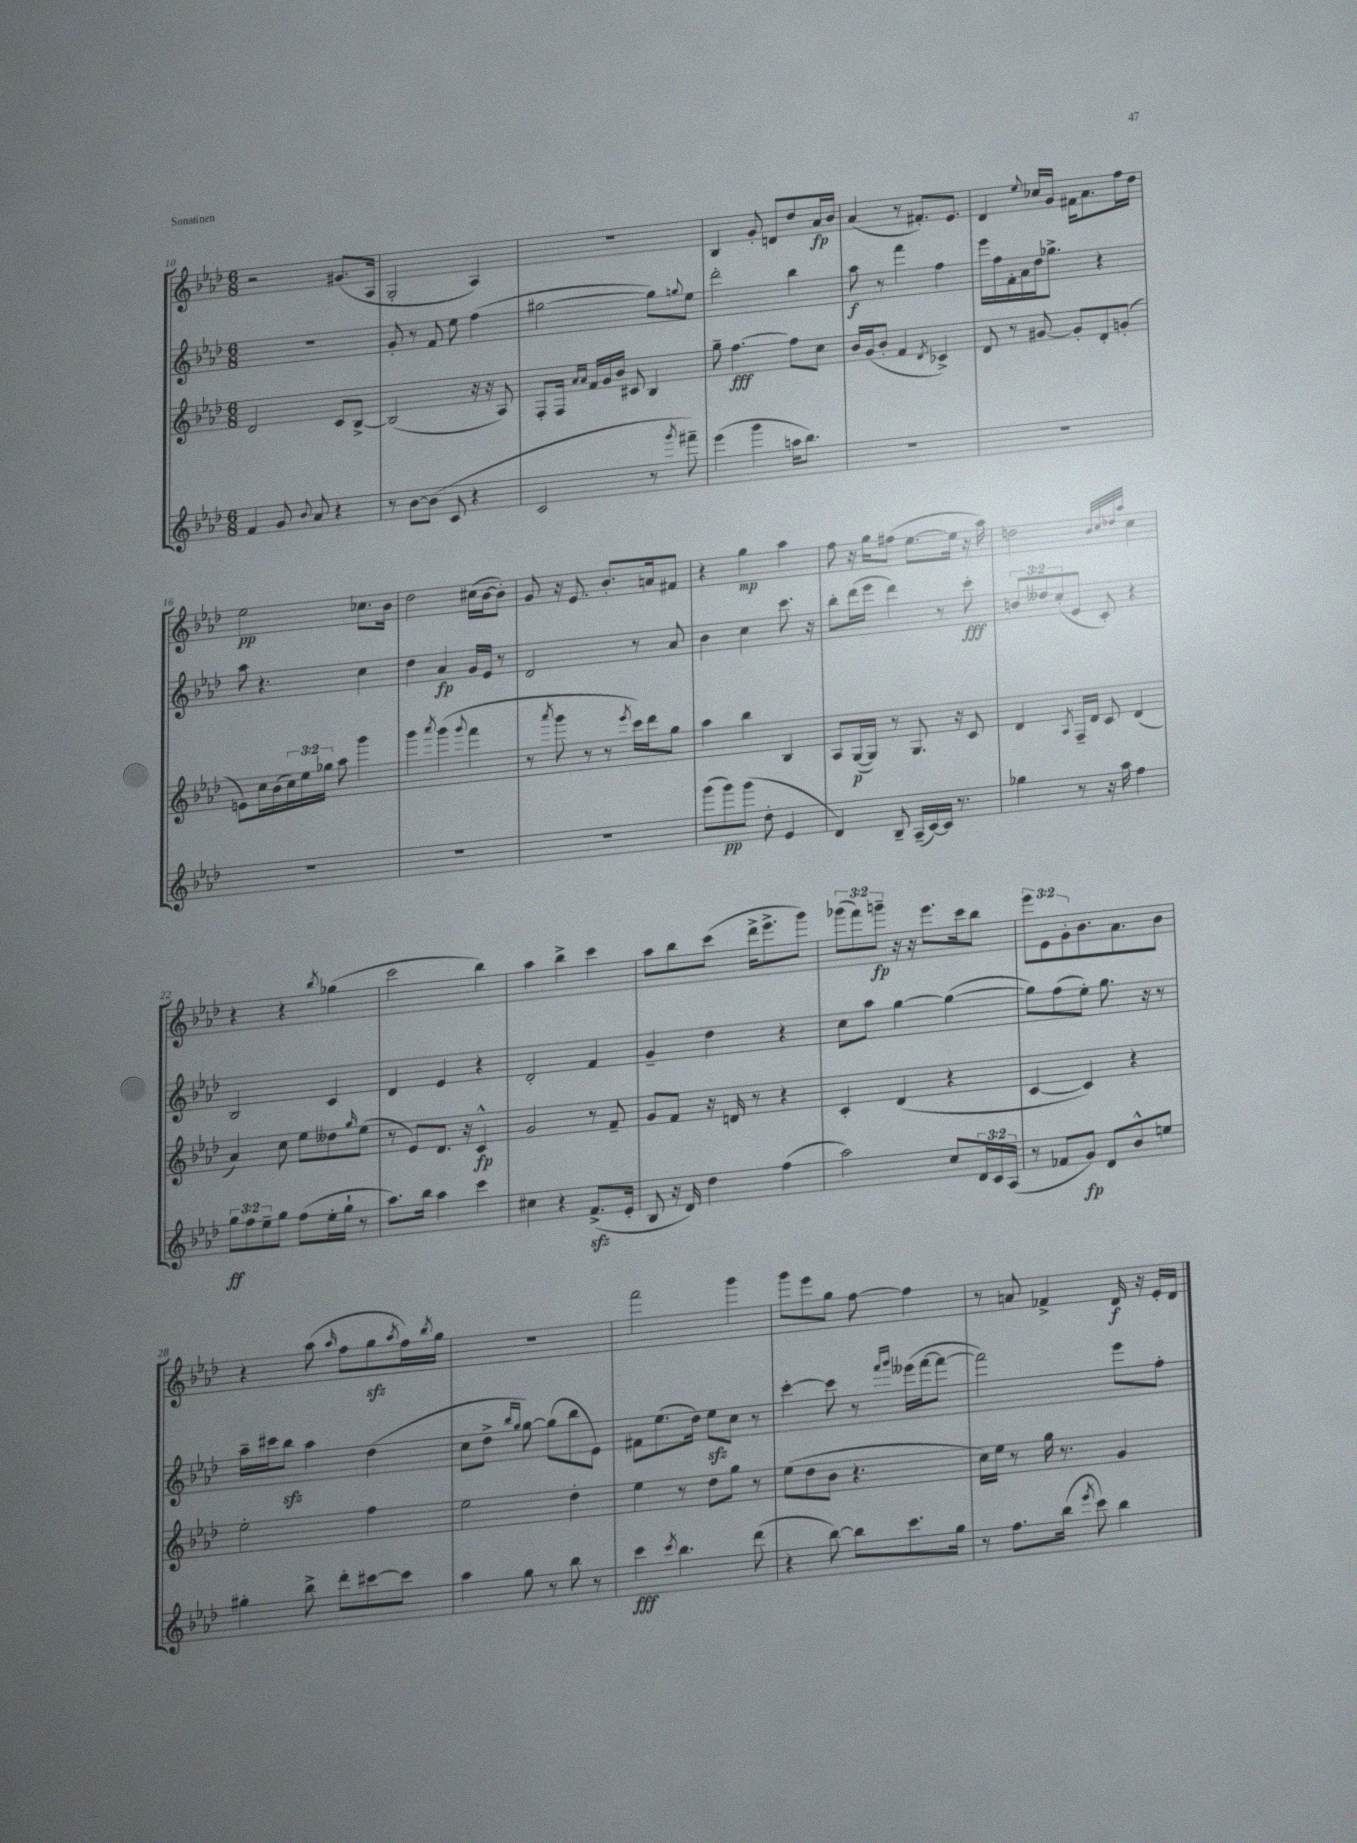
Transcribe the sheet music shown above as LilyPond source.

<<
\new StaffGroup <<
\new Staff = "s0" {
    \clef treble \key aes \major \numericTimeSignature \time 6/8 \override Staff.TupletNumber.text = #tuplet-number::calc-fraction-text
    r2 gis'8.( aes16 |
    g2-. aes4) |
    R2. |
    bes4 g'8-. d'8 des''8 aes'16\fp bes'16 |
    aes'4( r8 fis'8.-.) ees'8. |
    des'4 \appoggiatura { ees''8 } ces''16 g'16 fis'16 aes'8. f''16 des''16 |
    ees''2\pp ces''8. bes'16 |
    des''2 cis''16( bes'16~ bes'8-.) |
    g'8 r16 ees'8. bes'8.-. a'16 fis'8 |
    r4 g''4\mp aes''4 |
    f''8 r16 g''16 fis''8( ees''8.~ ees''16 r16 aes''16) |
    d''2 \grace { bes'32 c''32 des''32 aes''32 } c''4 |
    r4 r4 \acciaccatura { bes''8 } ges''4( |
    c'''2 bes''4) |
    aes''4 bes''4-> c'''4 |
    aes''8 bes''8 c'''8( des'''16-> ees'''8.-> g'''8) |
    \tuplet 3/2 { ges'''8( f'''8) g'''8--\fp } r16 r16 ees'''8. c'''16 bes''8 |
    \tuplet 3/2 { ees'''8 ees'8 g'8-. } bes'8. aes'8. bes'8 |
    r4 aes''8( \grace { aes''16 } f''8 g''8\sfz \acciaccatura { aes''8 } f''16) \acciaccatura { bes''8 } g''16 |
    R2. |
    f'''2 g'''4 |
    g'''8 ees'''8 g''8 f''8~ f''4 |
    r8 a'8 fes'4-> des'16\f r16 ees'16-. des'16 \bar "|." |
}
\new Staff = "s1" {
    \clef treble \key aes \major \numericTimeSignature \time 6/8 \override Staff.TupletNumber.text = #tuplet-number::calc-fraction-text
    R2. |
    g'8-. r8 f'8 ees''8 f''4( |
    gis''2~ gis''8) \appoggiatura { g''8 } ees''8 |
    des'''2-. bes''4 |
    aes''8\f r8 f'''4 f''4 |
    ees'''16 f''16 f'16-. aes'16 des''16 ges''8.-> r4 |
    aes''8 r4. c''4 |
    des''4 aes'4\fp g'16 ees'16 r8 |
    des'2 r8 aes'8 |
    bes'4 c''4 c'''8. r16 |
    bes''8-. des'''16( ees'''16 des'''4) r8 c'''8-.\fff |
    \tuplet 3/2 { b'8 deses''8 c''8-.( } ees'8 c'8-.) r4 |
    bes2 c'4 |
    des'4 ees'4 r4 |
    des'2-. f'4 |
    g'4-- des''4 r4 |
    c''8 aes''8 g''4~ g''4~( |
    g''8) f''8( ees''8-.) g''8. r16 r8 |
    aes''16-- cis'''16 bes''8\sfz aes''4 des''4( |
    c''8 des''8-> \grace { bes''16 g''16 } g''8~) g''8( bes''8 ees'8) |
    fis'8 ees''8.( des''16) ees''8\sfz c''8 r8 |
    c'''4~-. c'''8 r8 \grace { f'''16 g'''16 } eeses'''16( f'''16~ f'''8~ |
    f'''2) ees'''8 f''8-. \bar "|." |
}
\new Staff = "s2" {
    \clef treble \key aes \major \numericTimeSignature \time 6/8 \override Staff.TupletNumber.text = #tuplet-number::calc-fraction-text
    des'2 c'8 bes8~-> |
    bes2( r16 r16 aes8) |
    f8-. f16 \grace { aes'16 aes'16 } f'16 g'16 bes'16 cis'8 bes4 |
    g''8-- f''4.~\fff f''8 c''8 |
    bes'16 g'16( bes'8-. f'4 \acciaccatura { des'8 } ces'4->) |
    des'8 r8 gis'8~ gis'8-. des'8-. g'8-.( |
    e'8) c''16 bes'16( \tuplet 3/2 { c''16) ees''16 ges''16 } aes''8 g'''4 |
    g'''4 \acciaccatura { aes'''8 } g'''4( \appoggiatura { g'''8 } f'''4 |
    r8 \acciaccatura { aes'''8 } g'''8 r8 r8 \acciaccatura { ees'''8 } c'''16) des'''16 g''8 |
    aes''4 bes''4 bes4 |
    aes8 g16~\p( g16) r8 g8. r16 c'8 |
    des'4 \acciaccatura { aes8 } f16-- des'16 c'8 des'4( |
    aes'4) c''8 ees''8 deses''8 \grace { g''16 } ees''8( |
    r8 ees'8) des'8. r16 c'4-^\fp |
    g'2 r8 f'8-- |
    g'8 f'8 r16 d'16 r8 r4 |
    c'4-. des'4( r4 |
    c'4~ c'4) r4 |
    ees''2-. f''4 |
    ees''2 des''4-. |
    ees''4 r8 des''8 g''8 r8 |
    ees''8( des''8 bes'8 r4. |
    c''16) ees''16 r8 g''16 r8. g'4 \bar "|." |
}
\new Staff = "s3" {
    \clef treble \key aes \major \numericTimeSignature \time 6/8 \override Staff.TupletNumber.text = #tuplet-number::calc-fraction-text
    f'4 g'8 \appoggiatura { bes'8 } aes'8 r4 |
    r8 bes'8~ bes'8( c'8 r4 |
    c'2 r8 \acciaccatura { g'''8 } fis'''8--) |
    ees'''4( g'''4 a''16 bes''8.) |
    R2. |
    R2. |
    R2. |
    R2. |
    R2. |
    g'''8( g'''8\pp) g'''8( des''8-. ees'4 |
    des'4) bes8-- aes16--( c'16~) c'16 r8. |
    ges''4 r8 r16 aes''16 f''4 |
    \tuplet 3/2 { g''8\ff f''8 ees''8-- } g''8 f''8( ees''16-. g''16-! r8 |
    aes''8.) bes''16 aes''4 c'''4 |
    cis''4 r4 f'8.->\sfz( ees'16-. |
    bes8 r16 des'16) des''4 f''4( |
    aes''2) c''8 \tuplet 3/2 { des'16 c'16 aes16( } |
    r8 fes'8 g'8\fp) des'8 bes'8-^ e''8 |
    gis''4-. bes''8-> des'''8-. cis'''8~ cis'''8 |
    aes''4 g''8 r8 bes''8 r8 |
    c'''4\fff \acciaccatura { c'''8 } bes''4. des'''8( |
    r4 bes''8~) bes''8 c'''8. g''16 |
    r8 f''8. bes''16( \acciaccatura { ees'''8 } c'''8) bes''4 \bar "|." |
}
>>
>>
\layout { \context { \Score currentBarNumber = #10 } }
